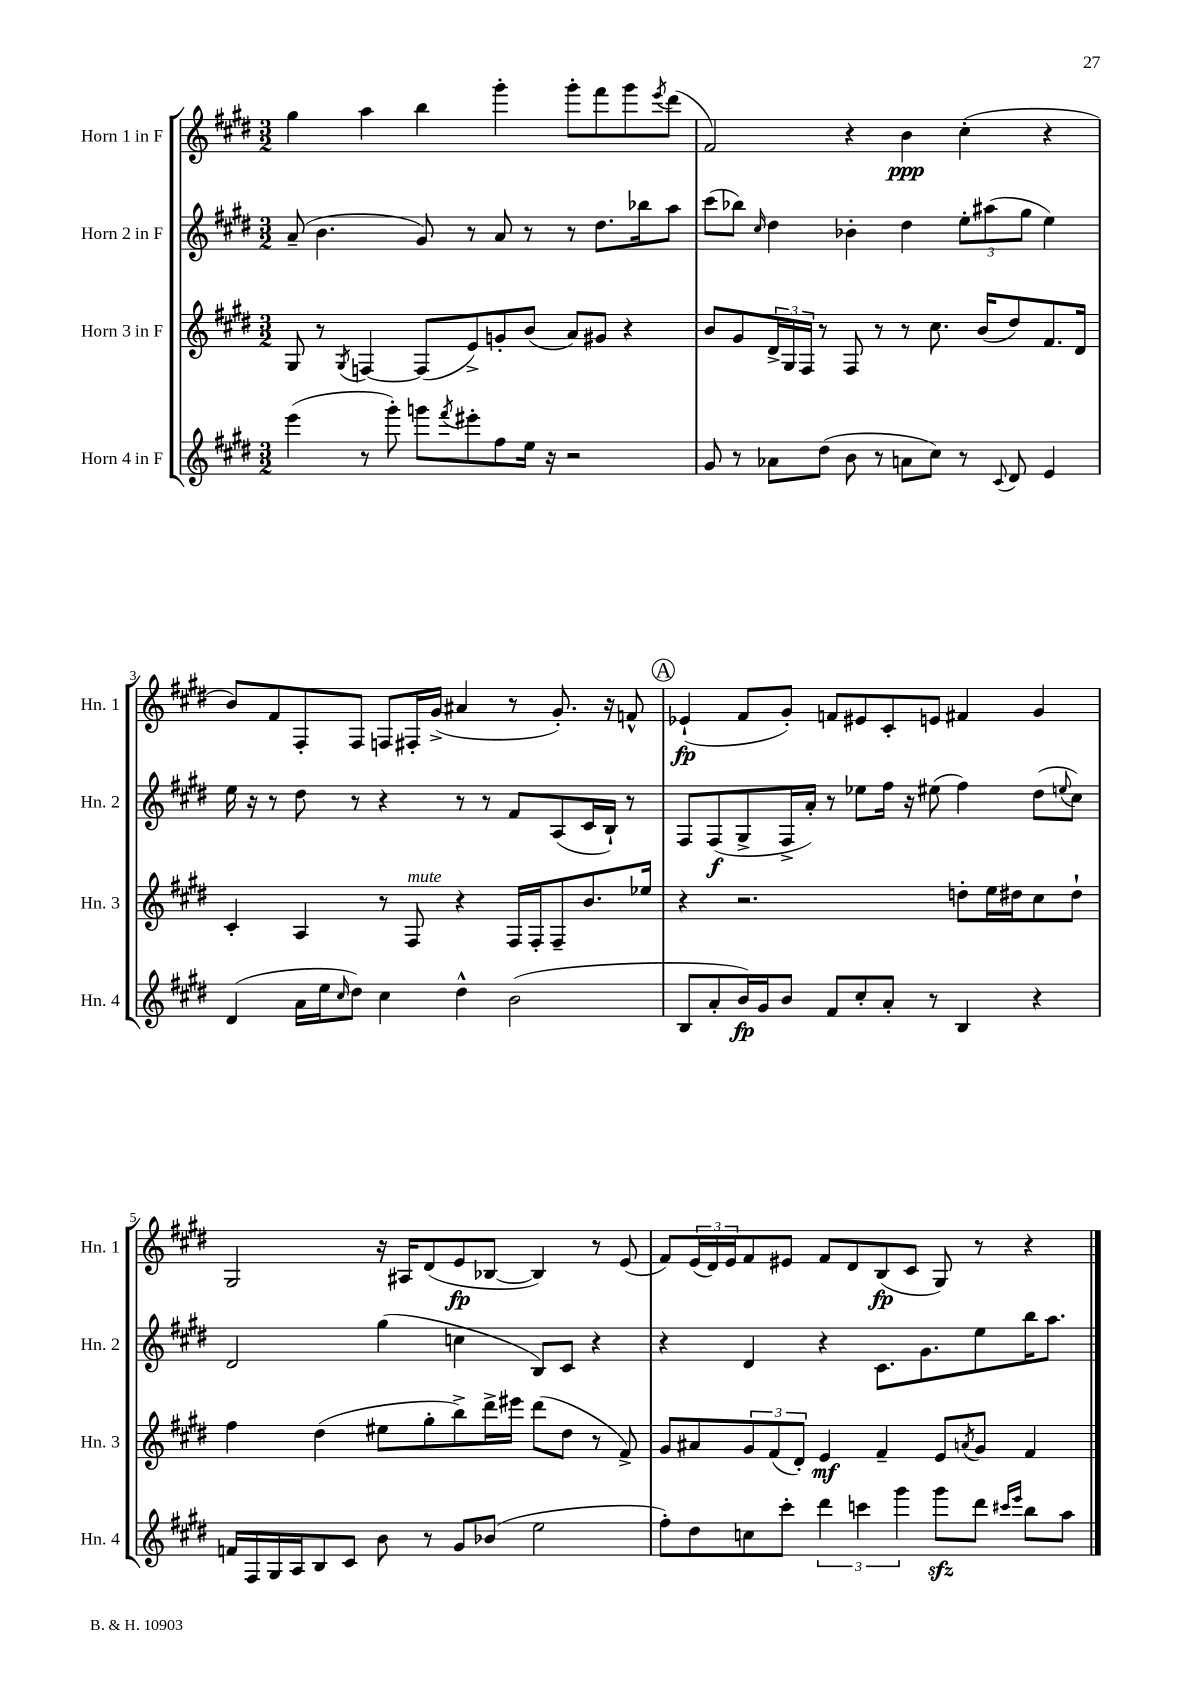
<<
\new StaffGroup <<
\new Staff = "s0" \with { instrumentName = "Horn 1 in F" shortInstrumentName = "Hn. 1" } {
    \clef treble \key e \major \numericTimeSignature \time 3/2
    gis''4 a''4 b''4 gis'''4-. gis'''8-. fis'''8 gis'''8 \acciaccatura { e'''8 } dis'''8( |
    fis'2) r4 b'4\ppp cis''4-.( r4 |
    b'8) fis'8 fis8-. fis8 f8 fis16-. gis'16->( ais'4 r8 gis'8.-.) r16 f'8-^ |
    \mark \markup { \circle "A" } ees'4-!\fp( fis'8 gis'8-.) f'8 eis'8 cis'8-. e'8 fis'4 gis'4 |
    gis2 r16 ais16 dis'8( e'8\fp bes8~ bes4) r8 e'8( |
    fis'8) \tuplet 3/2 { e'16( dis'16) e'16 } fis'8 eis'8 fis'8 dis'8 b8\fp( cis'8 gis8) r8 r4 \bar "|." |
}
\new Staff = "s1" \with { instrumentName = "Horn 2 in F" shortInstrumentName = "Hn. 2" } {
    \clef treble \key e \major \numericTimeSignature \time 3/2
    a'8--( b'4. gis'8) r8 a'8 r8 r8 dis''8. bes''16 a''8 |
    cis'''8( bes''8) \grace { cis''16 } dis''4 bes'4-. dis''4 \tuplet 3/2 { e''8-. ais''8( gis''8 } e''4) |
    e''16 r16 r8 dis''8 r8 r4 r8 r8 fis'8 a8( cis'16 b16-!) r8 |
    \mark \markup { \circle "A" } fis8 fis8\f( gis8-> fis16-> a'16-.) r8 ees''8 fis''16 r16 eis''8( fis''4) dis''8( \appoggiatura { e''8 } cis''8) |
    dis'2 gis''4( c''4 b8) cis'8 r4 |
    r4 dis'4 r4 cis'8. gis'8. e''8 b''16 a''8. \bar "|." |
}
\new Staff = "s2" \with { instrumentName = "Horn 3 in F" shortInstrumentName = "Hn. 3" } {
    \clef treble \key e \major \numericTimeSignature \time 3/2
    gis8 r8 \acciaccatura { gis8 } f4~ f8( e'8->) g'8-. b'8( a'8) gis'8 r4 |
    b'8 gis'8 \tuplet 3/2 { dis'16-> gis16 fis16 } r8 fis8 r8 r8 cis''8. b'16( dis''8) fis'8. dis'16 |
    cis'4-. a4 r8 fis8^\markup { \italic "mute" } r4 fis16 fis16-. fis8-- b'8. ees''16 |
    \mark \markup { \circle "A" } r4 r2. d''8-. e''16 dis''16 cis''8 dis''8-! |
    fis''4 dis''4( eis''8 gis''8-. b''8->) dis'''16-> eis'''16 dis'''8( dis''8 r8 fis'8->) |
    gis'8 ais'8 \tuplet 3/2 { gis'8 fis'8( dis'8-.) } e'4\mf fis'4-- e'8 \acciaccatura { a'8 } gis'8 fis'4 \bar "|." |
}
\new Staff = "s3" \with { instrumentName = "Horn 4 in F" shortInstrumentName = "Hn. 4" } {
    \clef treble \key e \major \numericTimeSignature \time 3/2
    e'''4( r8 gis'''8-.) g'''8 \acciaccatura { fis'''8 } eis'''8-. fis''8 e''16 r16 r2 |
    gis'8 r8 aes'8 dis''8( b'8 r8 a'8 cis''8) r8 \appoggiatura { cis'8 } dis'8 e'4 |
    dis'4( a'16 e''16 \grace { cis''16 } dis''8) cis''4 dis''4-^ b'2( |
    \mark \markup { \circle "A" } b8 a'8-. b'16\fp) gis'16 b'8 fis'8 cis''8-. a'8-. r8 b4 r4 |
    f'16 fis16 gis16 a16 b8 cis'8 b'8 r8 gis'8 bes'8( e''2 |
    fis''8-.) dis''8 c''8 cis'''8-. \tuplet 3/2 { dis'''4 c'''4 gis'''4 } gis'''8\sfz dis'''8 \grace { cis'''16 e'''16 } b''8 a''8 \bar "|." |
}
>>
>>
